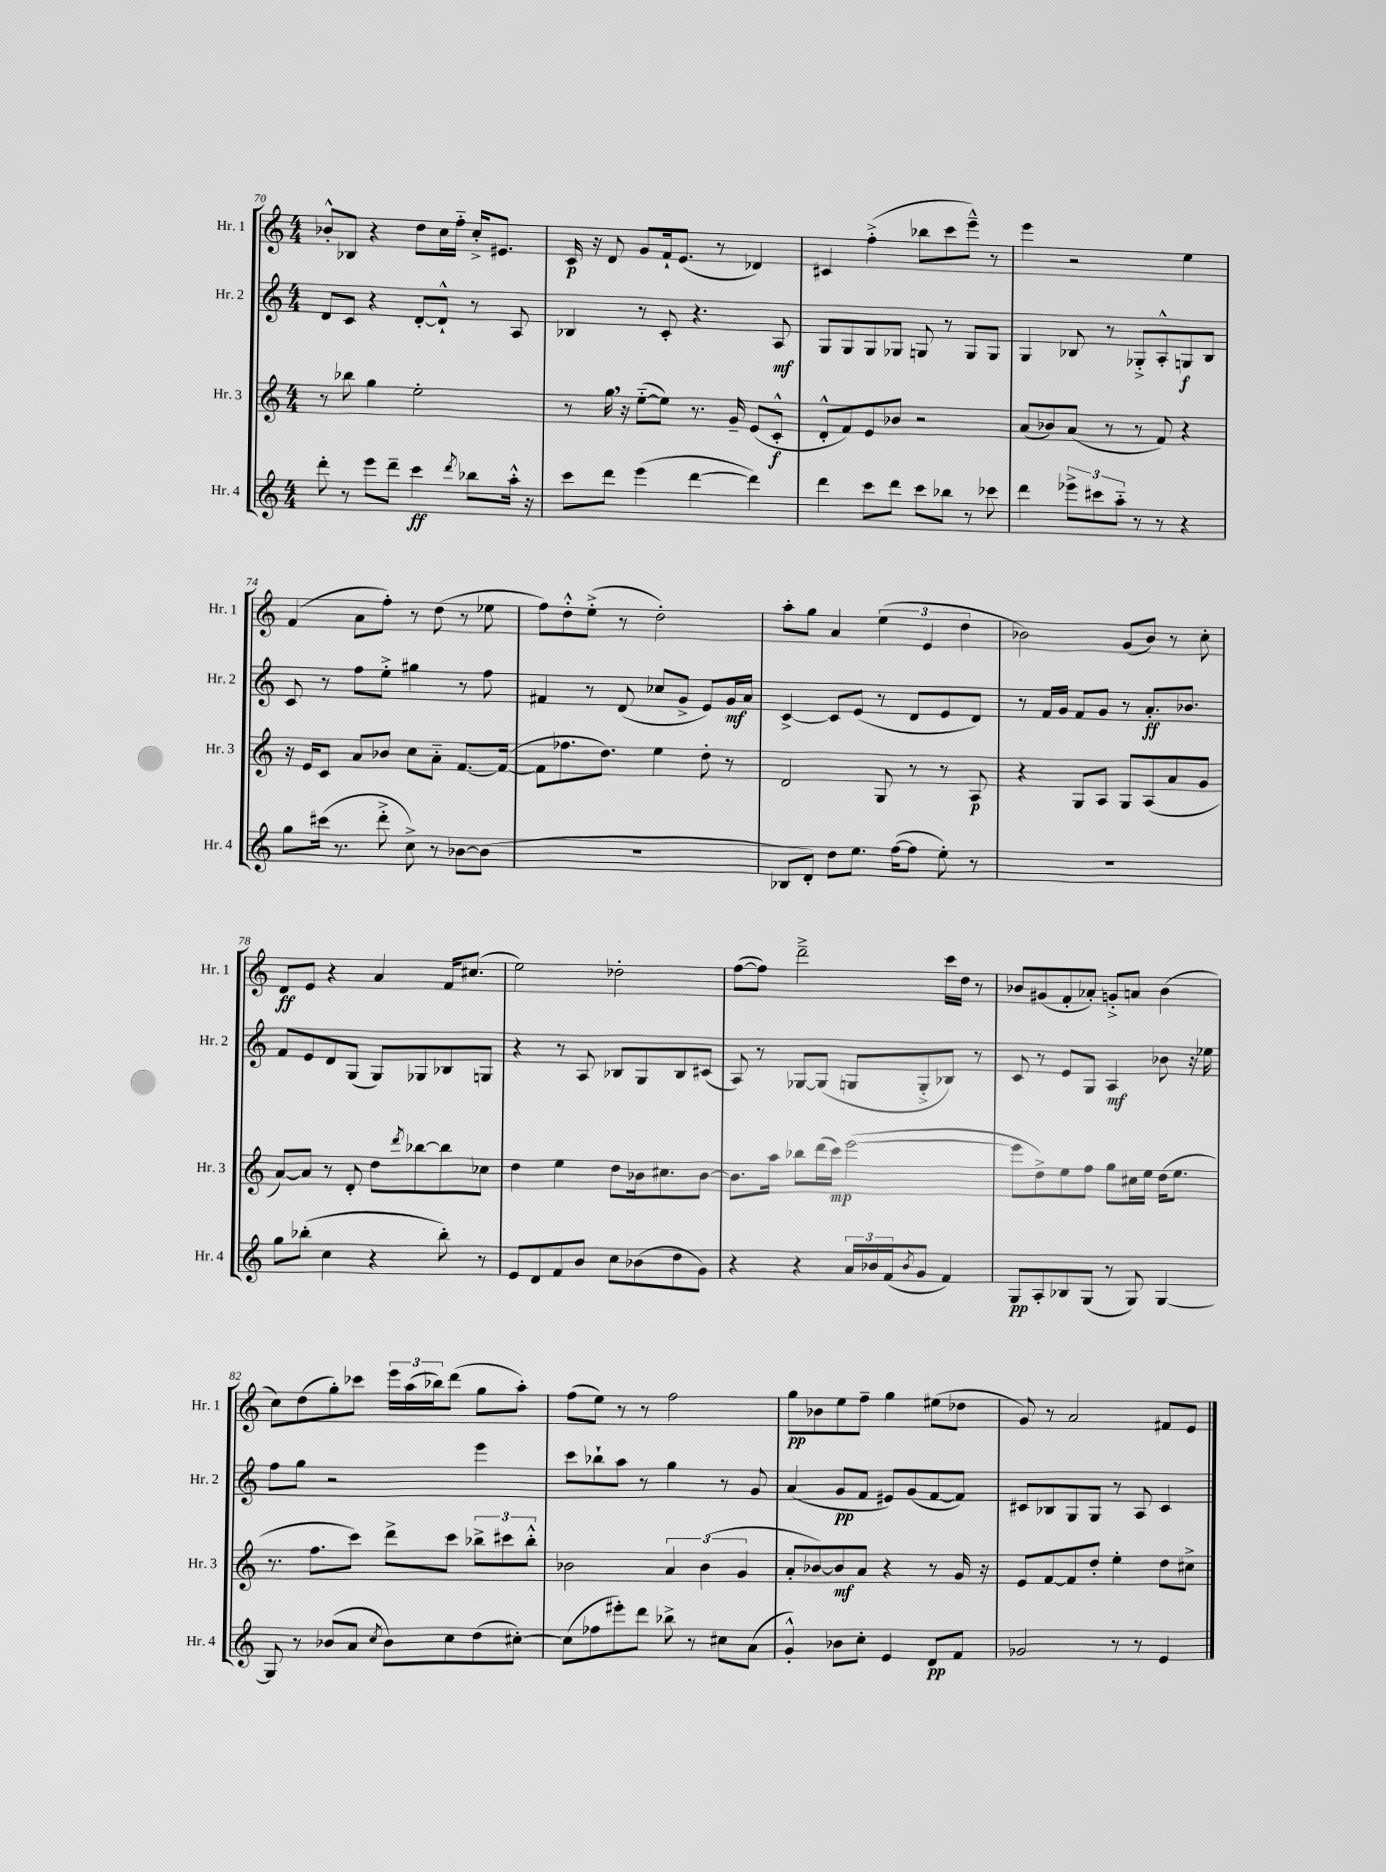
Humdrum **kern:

**kern	**kern	**kern	**kern
*staff4	*staff3	*staff2	*staff1
*clefG2	*clefG2	*clefG2	*clefG2
*k[]	*k[]	*k[]	*k[]
*M4/4	*M4/4	*M4/4	*M4/4
8ddd'\	8r	8d/L	8b-'^^/L
8r	8bb-\	8c/J	8B-/J
8eee\L	4gg\	4r	4r
8ddd~\J	.	.	.
4ccc\	2ee'\	[8d'/L	8dd\L
.	.	8d`^^/]J	16cc\L
.	.	.	16ff'~\JJ
8qddd/	.	.	.
8bb-\L	.	8r	16cc'^/LK
.	.	.	8.e#/J
16aa'^^\Jk	.	8A/	.
16r	.	.	.
=	=	=	=
8ccc\L	8r	4B-/	16c/
.	.	.	16r
8ddd\J	16gg\	.	8d/
.	16r	.	.
(4eee\	([8ee'~\L	8r	8g/L
.	8ee\]J)	8c'/	16f`/k
.	.	.	(8.e/J
[4ddd\	8.r	4.r	.
.	.	.	8r
.	16g~/	.	.
4ddd\])	(8e/L	.	4d-/)
.	8c'^^/J	8A/	.
=	=	=	=
4ddd\	8d'^^/L	8G/L	4c#/
.	8f/)	8G/	.
8ccc\L	8e/	8G/	(4ff'^\
8ddd\J	8b-/J	8G-/J	.
8ccc\L	2r	8G/	8bb-\L
8bb-\J	.	8r	8ccc\
8r	.	8G/L	8eee~^^\J)
8ccc-\	.	8G/J	8r
=	=	=	=
4ddd\	(8a/L	4G/	4eee\
.	8b-/)	.	.
12eee-^\L	(8a/J	8B-/	2r
12ccc#\	.	.	.
.	8r	8r	.
12aa'~\J	.	.	.
8r	8r	8G-'^/L	.
8r	8f/)	8A'^^/	.
4r	4r	8G/	4ee\
.	.	8B-/J	.
=	=	=	=
8gg\L	16r	8c/	(4f/
.	16e/LK	.	.
(16ccc#\Jk	8c/J	8r	.
8.r	.	.	.
.	8a/L	8ff\L	8a\L
8ddd'^\	8b-/J	8ee'^\J	8ff'\J)
8cc^\)	8cc\L	4gg#\	8r
8r	8a'~\J	.	(8dd\
[8b-\L	[8.f/L	8r	8r
(8b-\]J	.	8ff\	8ee-\
.	(16f/_Jk	.	.
=	=	=	=
1r	8f\]L	4f#/	8ff\L)
.	8.ff-\	.	8dd'^^\
.	.	8r	(8ee'^\J
.	8.dd\J)	.	.
.	.	(8d/	8r
.	4ee\	8cc-/L	2dd'\)
.	.	8g^/J	.
.	8dd'\	8e/L)	.
.	8r	16g/L	.
.	.	16a/JJ	.
=	=	=	=
8B-/L	2d/	[4c^/	8aa'\L
8d'/J)	.	.	8gg\J
8dd\L	.	8c/]L	4a/
8.ee\J	.	(8e/J	.
.	8G/	8r	(6ee\
([16ff\LK	.	.	.
8ff\]J	8r	8d/L	.
.	.	.	6e/
8ee'\)	8r	8e/	.
.	.	.	6dd\
8r	8A/	8d/J)	.
=	=	=	=
1r	4r	8r	2b-\)
.	.	16f/LL	.
.	.	16g/JJ	.
.	8G/L	8f/L	.
.	8A/J	8g/J	.
.	8G/L	8r	(8g/L
.	(8A/	8.a'/L	8b-/J)
.	8a/	.	8r
.	.	8.b-/J	.
.	8g/J	.	8cc'\
=	=	=	=
8gg\L	[8a/L)	8f/L	8d/L
(8bb-'\J	8a/]J	8e/	8e/J
4cc\	8r	8d/	4r
.	8d'/	(8G/J	.
4r	8dd\L	8G/L)	4a/
.	8qddd/	.	.
.	[8bb-\	8G-/	.
8bb-'\)	8bb-\]	8B-/	16f/LK
.	.	.	(8.cc#/J
8r	8cc-\J	8G/J	.
=	=	=	=
8e/L	4dd\	4r	2ee\)
8d/	.	.	.
8f/	4ee\	8r	.
8b/J	.	8A/	.
8cc\L	8dd\L	8B-/L	2dd-'\
(8b-\	16b-\k	8G/	.
.	8.cc#\	.	.
8dd\	.	8B-/	.
8g\J)	[8b-\J	(8c#/J	.
=	=	=	=
4r	8.b-\]L	8A/)	([8ff\L
.	.	8r	8ff\]J)
.	16aa\Jk	.	.
4r	8bb-\L	[8G-/L	2ddd~^\
.	(16ddd\L	(8G-/]J	.
.	16ccc\JJ)	.	.
24a/LL	([2eee\	8G/L	.
24b-/	.	.	.
(24f/J	.	.	.
8qb-/	.	.	.
8g/J	.	8G'^/	.
4f/)	.	8B-/J)	16ccc\LL
.	.	.	16dd\JJ
.	.	8r	8r
=	=	=	=
8G/L	8eee\]L	8c/	8b-/L
8A'/	8dd^\)	8r	(8g#/
8B-/	8ee\	8e/L	8f'/
(8G/J	8ff\J	8G/J	8a-'/J)
8r	8gg\L	4A/	8g'^/L
8G/)	16cc#\L	.	8a/J
.	16ee\JJ	.	.
[4G/	(16dd\LK	8b-\	(4b-\
.	8.ee\J	.	.
.	.	16r	.
.	.	16ee-\	.
=	=	=	=
8G/]	8.r	8ff\L	8cc\L)
8r	.	8gg\J	(8dd\
.	8.ff\L	.	.
(8b-/L	.	2r	8gg'\)
8a/J	8ccc\J)	.	8ccc-\J
8qcc/	.	.	.
8b-\L)	8ddd^\L	.	24eee\LL
.	.	.	(24aa\
.	.	.	24bb-\J)
8cc\	8ccc\J	.	(8ddd\J
(8dd\	12bb-^\L	4eee\	8gg\L
.	12ccc#\	.	.
[8cc#'\J)	.	.	8aa'\J)
.	12bb-'^^\J	.	.
=	=	=	=
(8cc#\]L	2b-\	8ccc\L	(8ff\L
8ff-\	.	8bb-`\	8ee\J)
8eee#'\)	.	8aa\J	8r
8ddd\J	.	8r	8r
8bb-^\	6a/	4gg\	2ff\
8r	.	.	.
.	(6b-\	.	.
8cc#\L	.	8r	.
.	6g/	.	.
(8a\J	.	8g/	.
=	=	=	=
4g'^^/)	8a'/L	(4a/	8gg\L
.	[8b-/)	.	8b-\
8b-\L	8b-/]	8g/L	8ee\
8cc'\J	8a/J	8f/J	8ff~\J
4e/	4r	8e#/L)	4gg\
.	.	(8g/	.
8d/L	8r	[8f/	(8ee#\L
8f/J	16g/	8f/]J)	8dd-\J
.	16r	.	.
=	=	=	=
2g-/	8e/L	8c#/L	8g/)
.	[8f/	8B-/	8r
.	8f/]	8G/	2a/
.	8dd'/J	8G/J	.
8r	4ee'\	8r	.
8r	.	8A/	.
4e/	8dd\L	4c#/	8f#/L
.	8cc#^\J	.	8e/J
==	==	==	==
*-	*-	*-	*-
